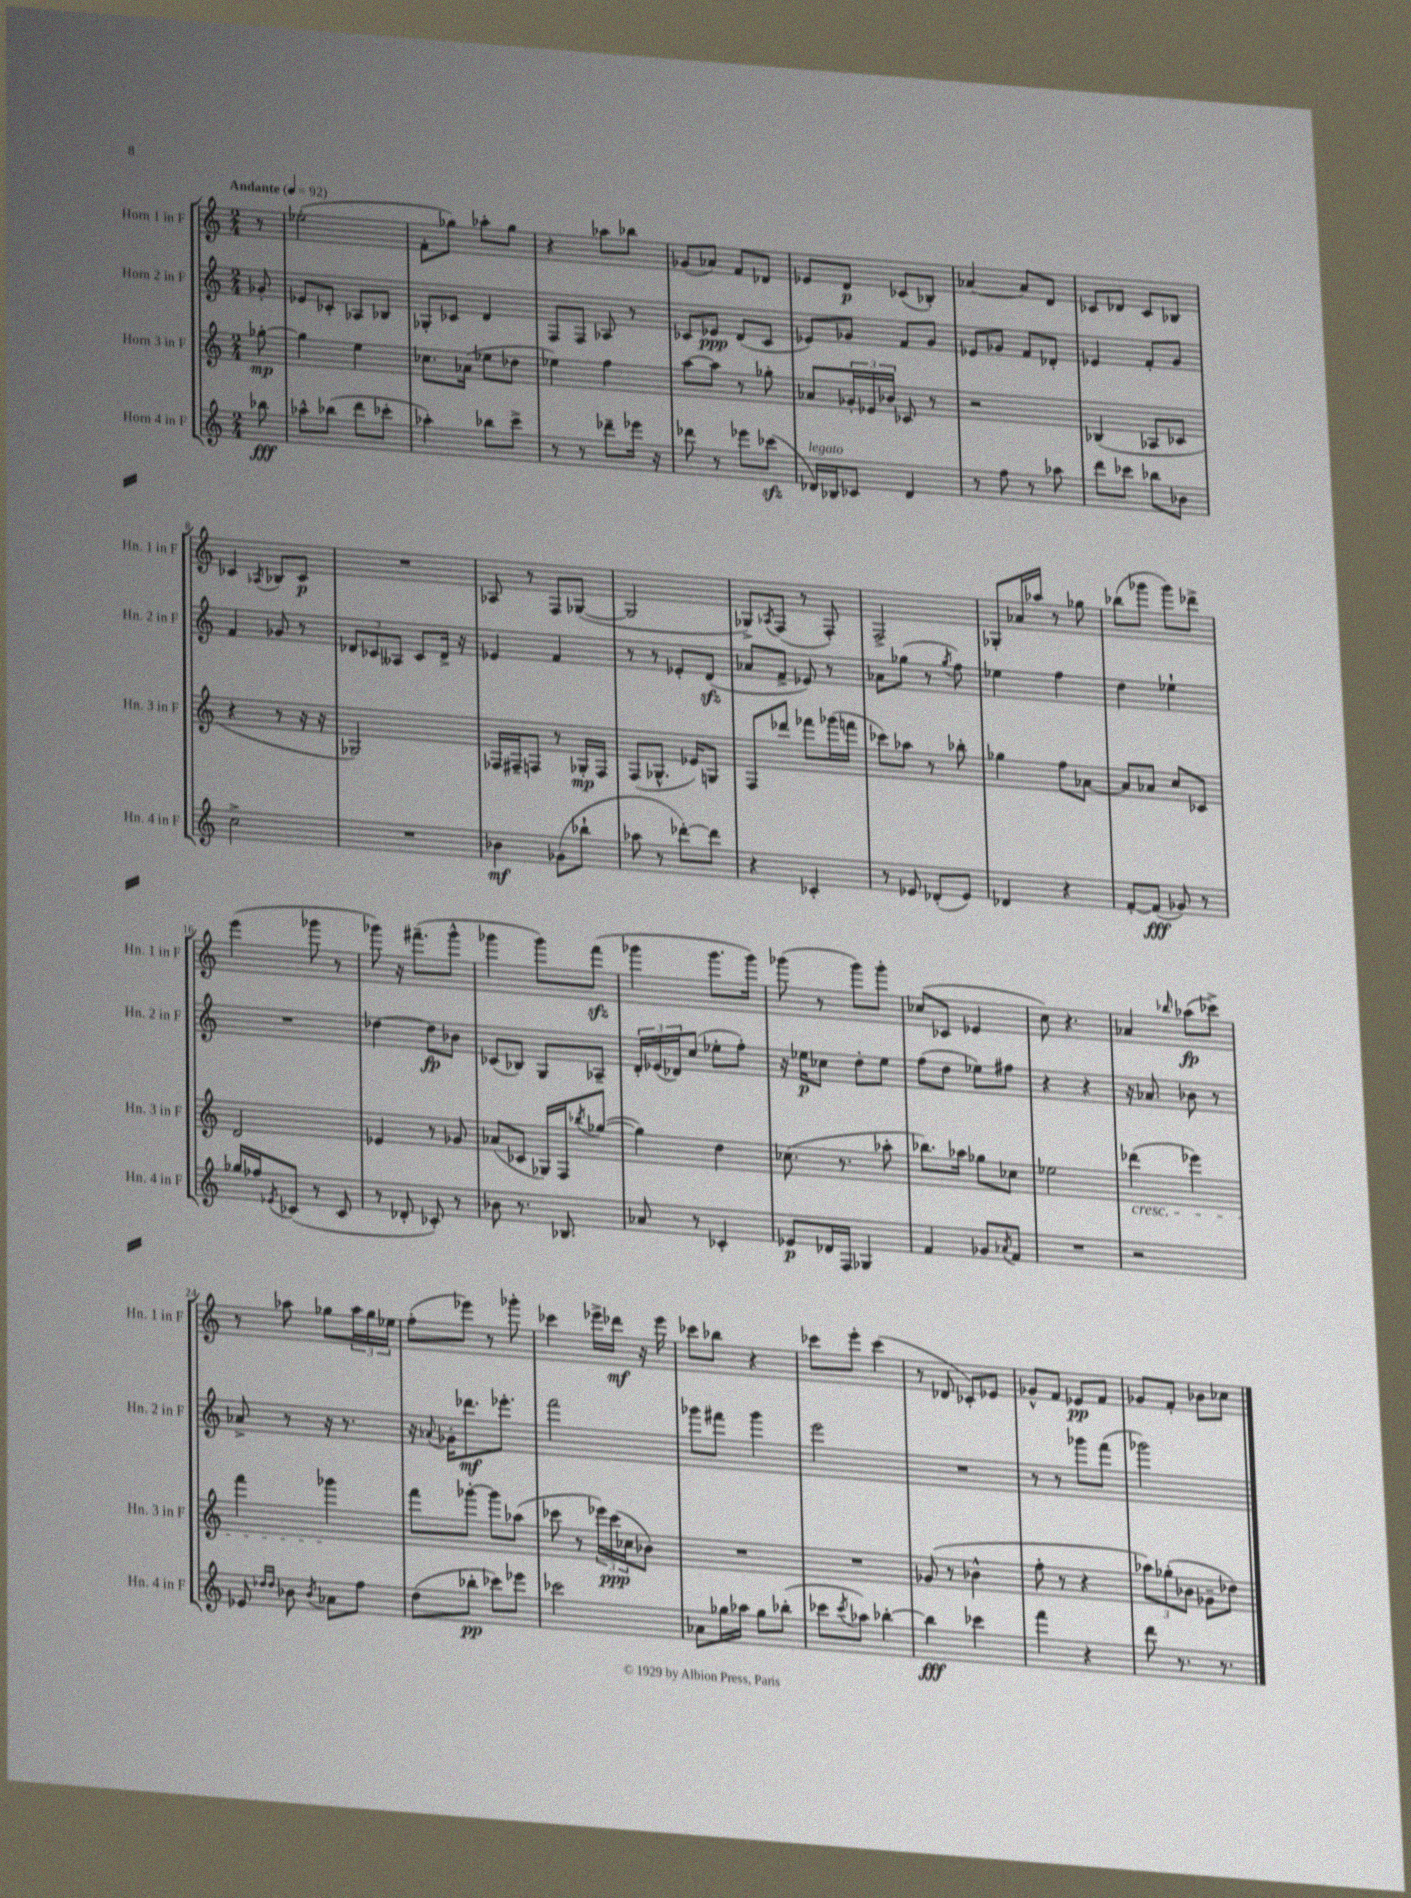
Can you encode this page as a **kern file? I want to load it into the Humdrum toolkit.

**kern	**dynam	**kern	**dynam	**kern	**dynam	**kern	**dynam
*part4	*part4	*part3	*part3	*part2	*part2	*part1	*part1
*staff4	*staff4	*staff3	*staff3	*staff2	*staff2	*staff1	*staff1
*I"Horn 4 in F	*	*I"Horn 3 in F	*	*I"Horn 2 in F	*	*I"Horn 1 in F	*
*I'Hn. 4 in F	*	*I'Hn. 3 in F	*	*I'Hn. 2 in F	*	*I'Hn. 1 in F	*
*clefG2	*	*clefG2	*	*clefG2	*	*clefG2	*
*k[]	*	*k[]	*	*k[]	*	*k[]	*
*M2/4	*	*M2/4	*	*M2/4	*	*M2/4	*
*MM92	*	*MM92	*	*MM92	*	*MM92	*
=	=	=	=	=	=	=	=
!	!	!	!	!	!	!LO:TX:a:B:t=Andante	!
8bb-X\	fff	[8gg-X'\	mp	8g-X'/	.	8r	.
=1	=1	=1	=1	=1	=1	=1	=1
8aa-X^^\L	.	4gg-\]	.	8e-X/L	.	(2ee-X'\	.
(8bb-X\J	.	.	.	8c-X'/J	.	.	.
8ddd\L	.	4ee\	.	8A-X/L	.	.	.
8ccc-X'\J	.	.	.	8B-X/J	.	.	.
=2	=2	=2	=2	=2	=2	=2	=2
4aa-X'\)	.	8.cc-X\L	.	8G-X'/L	.	8f'\L	.
.	.	.	.	8c-X/J	.	8gg-X\J)	.
.	.	(16a-X\Jk	.	.	.	.	.
8bb-X\L	.	8ee-X\L	.	4d/	.	8aa-X'\L	.
8ccc^\J	.	8dd-X\J	.	.	.	8gg-\J	.
=3	=3	=3	=3	=3	=3	=3	=3
8r	.	4ee-X\)	.	8F/L	.	4r	.
8r	.	.	.	8F/J	.	.	.
8ddd-X~\L	.	4ff\	.	8A-X/	.	8aa-X\L	.
16eee-X\Jk	.	.	.	8r	.	8bb-X\J	.
16r	.	.	.	.	.	.	.
=4	=4	=4	=4	=4	=4	=4	=4
8ddd-X\	.	[8aa\L	.	8c-X/L	.	(8g-X/L	.
8r	.	8aa\J]	.	8e-X/J	ppp	8a-X/J)	.
8eee-X\L	.	8r	.	(8d/L	.	8f/L	.
(8ccc-Xzz\J	.	8gg-X'\	.	8c-/J	.	8d-X/J	.
=5	=5	=5	=5	=5	=5	=5	=5
!LO:TX:a:i:t=legato	!	!	!	!	!	!	!
16d-X/LL)	.	8a-X/L	.	8e-X/L)	.	8e-X/L	.
16B-X/J	.	.	.	.	.	.	.
8c-X/J	.	24g-X'/L	.	8g-X/J	.	8d/J	p
.	.	24e-X/	.	.	.	.	.
.	.	24b-X/JJ	.	.	.	.	.
4d-/	.	8c-X/	.	8f/L	.	(8c-X/L	.
.	.	8r	.	8g-/J	.	8B-X'/J)	.
=6	=6	=6	=6	=6	=6	=6	=6
8r	.	2r	.	8e-X/L	.	[4a-X/	.
8ff\	.	.	.	8g-X/J	.	.	.
8r	.	.	.	8f/L	.	8a-/L]	.
8aa-X\	.	.	.	8d-X'/J	.	8d/J	.
=7	=7	=7	=7	=7	=7	=7	=7
8ddd\L	.	(4B-X/	.	4e-X/	.	8c-X/L	.
8ccc-X\J	.	.	.	.	.	8d-X/J	.
8bb-X\L	.	8A-X/L	.	8f'/L	.	8c-/L	.
8b-X\J	.	8c-X/J	.	8g/J	.	8B-X/J	.
!!LO:LB:g=z
=8	=8	=8	=8	=8	=8	=8	=8
2cc^\	.	4r	.	4f/	.	4c-X/	.
.	.	.	.	.	.	8qA-X/	.
.	.	8r	.	8g-X/	.	8B-X/L	.
.	.	16r	.	8r	.	8c-/J	p
.	.	16r	.	.	.	.	.
=9	=9	=9	=9	=9	=9	=9	=9
2r	.	2G-X/)	.	12d-X/L	.	2r	.
.	.	.	.	12c-X/	.	.	.
.	.	.	.	12A--X/J	.	.	.
.	.	.	.	8c-/L	.	.	.
.	.	.	.	16d-^/Jk	.	.	.
.	.	.	.	16r	.	.	.
=10	=10	=10	=10	=10	=10	=10	=10
4b-X\	mf	16F-X/LL	.	4e-X/	.	8A-X/	.
.	.	16F#X~/J	.	.	.	.	.
.	.	8Fn/J	.	.	.	8r	.
(8g-X\L	.	8r	.	4f/	.	8F/L	.
8bb-X`\J	.	16G-X'/LL	mp	.	.	([8G-X/J	.
.	.	16F/JJ	.	.	.	.	.
=11	=11	=11	=11	=11	=11	=11	=11
8aa-X\	.	(8F/L	.	8r	.	2G-/]	.
8r	.	8.G-X^^/J	.	8r	.	.	.
[8ddd-X'\L)	.	.	.	8e-X'/L	.	.	.
.	.	16e-X/KL)	.	.	.	.	.
8ddd-\J]	.	8Gn/J	.	(8dzz/J	.	.	.
=12	=12	=12	=12	=12	=12	=12	=12
4r	.	8F/L	.	8a-X/L	.	8G-X^/L)	.
.	.	.	.	.	.	8qA-X/	.
.	.	8ddd-X/J	.	8f^/J	.	(8F/J	.
4c-X'/	.	8fff-X\L	.	8e-X/)	.	8r	.
.	.	(16ggg-X\L	.	8r	.	8F'/)	.
.	.	16fffn\JJ	.	.	.	.	.
=13	=13	=13	=13	=13	=13	=13	=13
8r	.	8ccc-X\L)	.	8a-X\L	.	2F^/	.
8e-X/	.	8aa-X\J	.	(8gg-X\J	.	.	.
(8d-X'/L	.	8r	.	8r	.	.	.
.	.	.	.	8qgg-/	.	.	.
8e-/J)	.	8bb-X'\	.	8ff\)	.	.	.
=14	=14	=14	=14	=14	=14	=14	=14
4d-X/	.	4gg-X\	.	4ee-X\	.	8G-X'/L	.
.	.	.	.	.	.	16a-X/L	.
.	.	.	.	.	.	16aa-X/JJ	.
4r	.	8ff\L	.	4ff\	.	8r	.
.	.	[8a-X\J	.	.	.	8gg-X\	.
=15	=15	=15	=15	=15	=15	=15	=15
[8f'/L	.	8a-/L]	.	4dd\	.	(8bb-X\L	.
(8f/J]	fff	8a-X/J	.	.	.	8ggg-X\J	.
8g-X/)	.	8cc/L	.	4ee-X`\	.	8ggg-\L)	.
8r	.	8c-X/J	.	.	.	8ddd-X^\J	.
!!LO:LB:g=z
=16	=16	=16	=16	=16	=16	=16	=16
16gg-X/LL	.	2d/	.	2r	.	(4eee\	.
16ff-X/J	.	.	.	.	.	.	.
8qe-X/	.	.	.	.	.	.	.
(8c-X/J	.	.	.	.	.	.	.
8r	.	.	.	.	.	8ggg-X\	.
8c-/	.	.	.	.	.	8r	.
=17	=17	=17	=17	=17	=17	=17	=17
8r	.	4e-X/	.	[4dd-X\	.	8ggg-X\)	.
8d-X'/	.	.	.	.	.	16r	.
.	.	.	.	.	.	(8.fff#X~\L	.
8c-X'/)	.	8r	.	8dd-\L]	fp	.	.
8r	.	8g-X/	.	8b-X\J	.	8ggg-^^\J	.
=18	=18	=18	=18	=18	=18	=18	=18
8b-X\	.	(8a-X/L	.	(8c-X/L	.	4ggg-X\	.
8.r	.	8c-X/J	.	8B-X/J)	.	.	.
.	.	16G-X/LL)	.	8G/L	.	8ggg-\L)	.
8.B-X/	.	16F/J	.	.	.	.	.
.	.	8qbb-X/	.	.	.	.	.
.	.	([8gg-X/J	.	8A-X~/J	.	(8fffzz\J	.
=19	=19	=19	=19	=19	=19	=19	=19
8a-X/	.	4gg-\])	.	24d'/LL	.	4ggg-X\	.
.	.	.	.	(24e-X/	.	.	.
.	.	.	.	24d-X/J)	.	.	.
8r	.	.	.	(8cc/J	.	.	.
4c-X'/	.	4dd\	.	8ee-X'\L	.	8.ggg-\L	.
.	.	.	.	8ff'\J)	.	.	.
.	.	.	.	.	.	16ggg-\Jk)	.
=20	=20	=20	=20	=20	=20	=20	=20
8e-X/L	p	(8.cc-X\	.	16r	.	(8ggg-X\	.
.	.	.	.	16ee-X\KL	p	.	.
16d-X/L	.	.	.	8cc-X\J	.	8r	.
16F/JJ	.	8.r	.	.	.	.	.
4G-X/	.	.	.	8dd'\L	.	8ggg-\L)	.
.	.	8aa-X'\	.	8ee-\J	.	8ggg-'\J	.
=21	=21	=21	=21	=21	=21	=21	=21
4f/	.	8.bb-X\L)	.	(8ff\L	.	(8cc-X/L	.
.	.	.	.	8dd\J	.	8c-X/J	.
.	.	16aa-X\Jk	.	.	.	.	.
8g-X/L	.	8gg-X\L	.	8ee-X\L)	.	4e-X/	.
8qa-X/	.	.	.	.	.	.	.
8f/J	.	8cc-X\J	.	8ff#X\J	.	.	.
=22	=22	=22	=22	=22	=22	=22	=22
2r	.	2ee-X\	.	4r	.	8cc\)	.
.	.	.	.	.	.	4.r	.
.	.	.	.	4r	.	.	.
=23	=23	=23	=23	=23	=23	=23	=23
!	!	!LO:TX:b:i:t=cresc.	!	!	!	!	!
2r	.	(4ddd-X\	.	16r	.	4a-X/	.
.	.	.	.	8.a-X/	.	.	.
.	.	.	.	.	.	16qqbb-X/	.
.	.	4eee-X\)	.	8b-X\	.	(8aa-X\L	fp
.	.	.	.	8r	.	8ccc-X^\J)	.
!!LO:LB:g=z
=24	=24	=24	=24	=24	=24	=24	=24
8e-X/	.	4fff\	.	8a-X^/	.	8r	.
16qqdd-X/LL	.	.	.	.	.	.	.
16qqdd-/JJ	.	.	.	.	.	.	.
8b-X\	.	.	.	8r	.	8aa-X\	.
8qb-/	.	.	.	.	.	.	.
8a-X\L	.	4ggg-X\	.	16r	.	8gg-X\L	.
.	.	.	.	8.r	.	.	.
8ff\J	.	.	.	.	.	24aa-\L	.
.	.	.	.	.	.	24gg-\	.
.	.	.	.	.	.	24ee-X\JJ	.
=25	=25	=25	=25	=25	=25	=25	=25
(8dd\L	.	8fff\L	.	16r	.	(8ff'\L	.
.	.	.	.	8qqa-X/	.	.	.
.	.	.	.	16g-X'\KL	.	.	.
8bb-X'\J	pp	[8ggg-X'\J	.	8.ddd-X\	mf	8eee-X\J)	.
8ccc-X\L)	.	8ggg-\L]	.	.	.	8r	.
.	.	.	.	8.eee-X'\J	.	.	.
8eee-X\J	.	(8aa-X\J	.	.	.	8ggg-X'\	.
=26	=26	=26	=26	=26	=26	=26	=26
2ccc-X\	.	8ccc-X\	.	2fff\	.	4ccc-X\	.
.	.	8r	.	.	.	.	.
.	.	24eee-X\LL)	.	.	.	16eee-X^\LL	.
.	.	(24ccc-\	ppp	.	.	.	.
.	.	.	.	.	.	16ddd-X\JJ	mf
.	.	24cc-X\J	.	.	.	.	.
.	.	8b-X\J)	.	.	.	16r	.
.	.	.	.	.	.	16eee-\	.
=27	=27	=27	=27	=27	=27	=27	=27
8a-X\L	.	2r	.	8ggg-X\L	.	8ccc-X\L	.
16gg-X\L	.	.	.	8fff#X\J	.	8bb-X\J	.
16aa-X\JJ	.	.	.	.	.	.	.
8gg-\L	.	.	.	4ggg-\	.	4r	.
(8bb-X'\J	.	.	.	.	.	.	.
=28	=28	=28	=28	=28	=28	=28	=28
8ccc-X\L	.	2r	.	2eee\	.	8ccc-X\L	.
8qccc-/	.	.	.	.	.	.	.
8aa-X\J)	.	.	.	.	.	8eee'\J	.
[4bb-X'\	.	.	.	.	.	(4ccc-\	.
=29	=29	=29	=29	=29	=29	=29	=29
4bb-\]	fff	(8g-X/	.	2r	.	8r	.
.	.	8r	.	.	.	8d-X/	.
4ccc-X\	.	4b-X^^\	.	.	.	8c-X'/L)	.
.	.	.	.	.	.	8e-X/J	.
=30	=30	=30	=30	=30	=30	=30	=30
4fff\	.	8ff'\	.	8r	.	8g-X^^/L	.
.	.	8r	.	8r	.	8f/J	.
4r	.	4r	.	8ggg-X\L	.	8e-X/L	pp
.	.	.	.	(8fff\J	.	8f/J	.
=31	=31	=31	=31	=31	=31	=31	=31
8ddd\	.	12aa-X\L)	.	2ggg-X\)	.	8g-X/L	.
.	.	(12gg-X'\	.	.	.	.	.
8.r	.	.	.	.	.	8f'/J	.
.	.	12b-X\J	.	.	.	.	.
.	.	8g-X~\L	.	.	.	8b-X\L	.
8.r	.	.	.	.	.	.	.
.	.	8dd-X\J)	.	.	.	8cc-X\J	.
==	==	==	==	==	==	==	==
*-	*-	*-	*-	*-	*-	*-	*-
